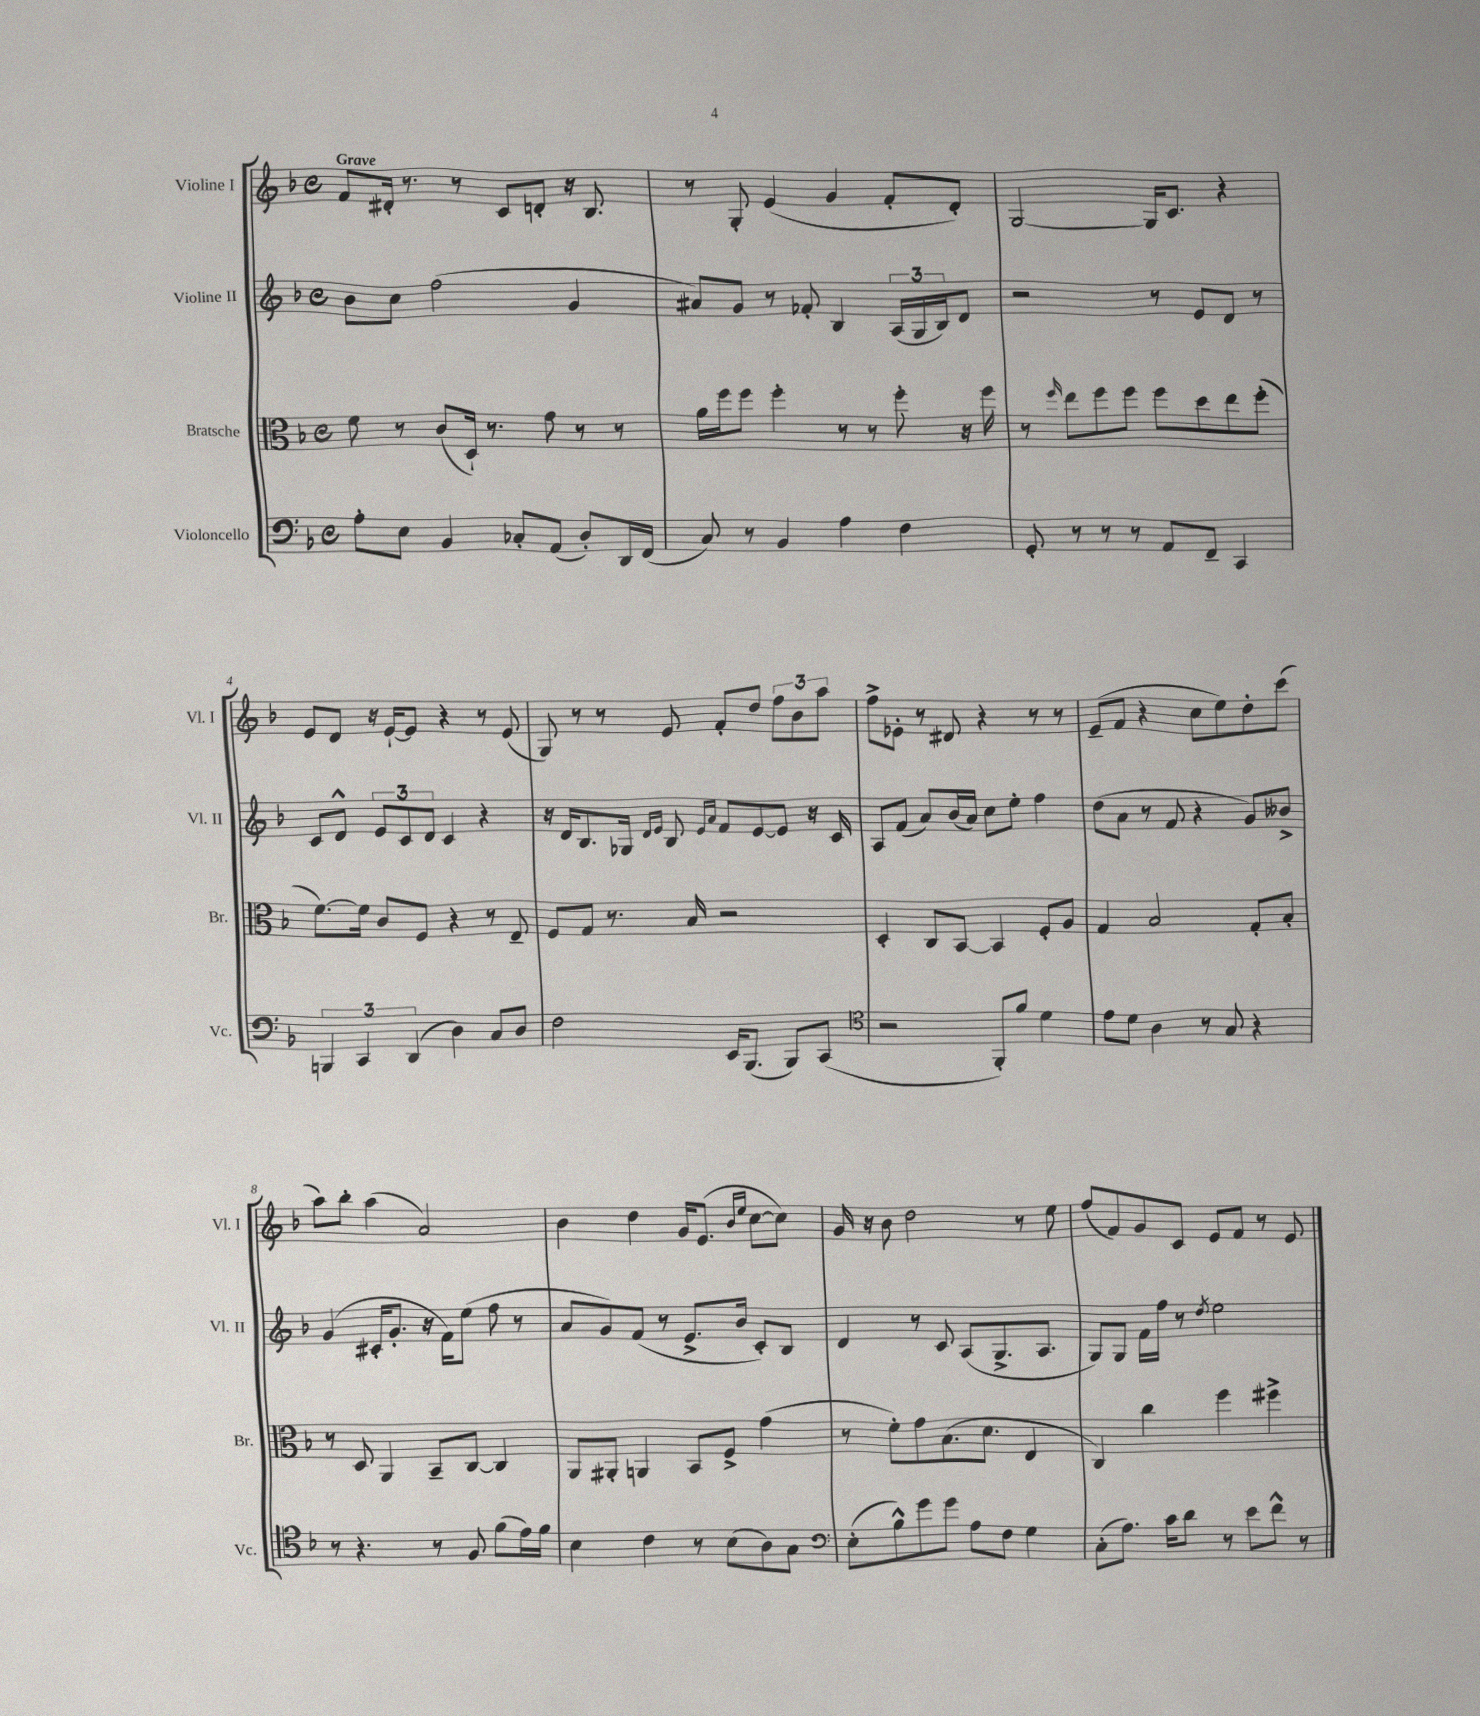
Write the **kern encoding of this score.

**kern	**kern	**kern	**kern
*staff4	*staff3	*staff2	*staff1
*clefF4	*clefC3	*clefG2	*clefG2
*k[b-]	*k[b-]	*k[b-]	*k[b-]
*M4/4	*M4/4	*M4/4	*M4/4
*met(c)	*met(c)	*met(c)	*met(c)
8A'\L	8f\	8b-\L	8f/L
8E\J	8r	8cc\J	16d#'/Jk
.	.	.	8.r
4BB-/	(8c/L	(2ff\	.
.	16D`/Jk)	.	8r
.	8.r	.	.
8C-'/L	.	.	8c/L
(8AA/J	8g\	.	8d'/J
8D'/L)	8r	4g/	16r
.	.	.	8.B-/
16DD/L	8r	.	.
(16FF/JJ	.	.	.
=	=	=	=
8C/)	16a\LL	8a#/L)	8r
.	16ff\J	.	.
8r	8ff\J	8g/J	8G'/
4BB-/	4ff'\	8r	(4e/
.	.	8f-'/	.
4A\	8r	4B-/	4g/
.	8r	.	.
4F\	8ff'\	(24A/LL	8f'/L
.	.	24G/	.
.	.	24B-/J)	.
.	16r	8d/J	8d'/J)
.	16ff\	.	.
=	=	=	=
8GG'/	8r	2r	[2G/
.	16qqff/	.	.
8r	8ee\L	.	.
8r	8ff\	.	.
8r	8ff\J	.	.
8AA/L	8ff\L	8r	16G/]LK
.	.	.	8.c/J
8FF~/J	8dd\	8e/L	.
4CC/	8ee\	8d/J	4r
.	(8ff'\J	8r	.
=	=	=	=
6BBB/	[8.f\L)	8c/L	8e/L
.	.	8d^^/J	8d/J
6CC/	.	.	.
.	16f\]Jk	.	.
.	8c/L	12e/L	16r
.	.	.	[16e`/LK
(6DD/	.	12c/	.
.	8F/J	.	8e/]J
.	.	12d/J	.
4D\)	4r	4c/	4r
8C/L	8r	4r	8r
8D/J	8E~/	.	(8e/
=	=	=	=
2F\	8F/L	16r	8G/)
.	.	16d/LK	.
.	8G/J	8.B-/	8r
.	8.r	.	8r
.	.	16G-/Jk	.
.	.	16qqd/LL	.
.	.	16qqe/JJ	.
.	.	8B-/	8e/
.	16B-/	.	.
.	.	16qqe/LL	.
.	.	16qqa/JJ	.
16EE/LK	2r	8f/L	8f'/L
(8.BBB-/J	.	.	.
.	.	[8e/	8dd/J
8BBB-/L)	.	8e/]J	12ff\L
.	.	.	12b-\
(8CC/J	.	16r	.
.	.	.	12aa\J
.	.	16c/	.
=	=	=	=
*clefC4	*	*	*
2r	4D'/	8A/L	8ff^\L
.	.	(8f/J	8e-'\J
.	8C/L	8a/L)	8r
.	[8BB-/J	(16b-/L	8d#/
.	.	16a/JJ)	.
8FF'/L)	4BB-/]	8cc\L	4r
8f/J	.	8ee'\J	.
4d\	8F'/L	4ff\	8r
.	8A/J	.	8r
=	=	=	=
8e\L	4G/	(8dd\L	(8e~/L
8d\J	.	8a\J	8f/J
4A\	2B-/	8r	4r
.	.	8f/	.
8r	.	4r	8cc\L
8G/	.	.	8ee\)
4r	8G'/L	8g/L)	8dd'\
.	8B-'/J	8b--^/J	(8ccc\J
=	=	=	=
8r	8r	(4g/	8aa\L)
4.r	8D/	.	8bb-'\J
.	4AA/	16c#'/LK	(4aa\
.	.	8.g'/J	.
8r	8BB-~/L	16r	2a/)
.	.	16f\LK)	.
8F/	[8C/J	(8ee\J	.
(8f\L	4C/]	8ff\	.
16e\L)	.	8r	.
16f\JJ	.	.	.
=	=	=	=
4B-\	8AA/L	8a/L	4b-\
.	8AA#'/J	8g/)	.
4c\	4AA/	(8f/J	4dd\
.	.	8r	.
8r	8BB-/L	8.e^/L	16g/LK
.	.	.	(8.e/J
(8B-\L	8F^/J	.	.
.	.	16b-/Jk	.
.	.	.	16qqb-/LL
.	.	.	16qqee/JJ
8A\)	(4g\	8c'/L)	[8cc\L
8G\J	.	8B-/J	8cc\]J)
=	=	=	=
*clefF4	*	*	*
(8E'\L	8r	4d/	16g/
.	.	.	16r
8B-^^\)	8f'\L)	.	8b-\
8g\	8g\	8r	2dd\
8g\J	(8.B-\	8c/	.
8A\L	.	(8A/L	.
.	8.d\J	.	.
8F\J	.	8.G^/	.
4G\	4E/	.	8r
.	.	8.A/J	.
.	.	.	8ee\
=	=	=	=
(8C'\L	4C/)	8G/L)	(8ff/L
8.A\J)	.	8G/J	8f/)
.	4cc\	16f\LL	8g/
16c\LK	.	16ff\JJ	.
8d\J	.	8r	8c/J
.	.	8qdd/	.
8r	4ff\	2ee\	8e/L
8e\L	.	.	8f/J
8f^^\J	4ff#^\	.	8r
8r	.	.	8e/
==	==	==	==
*-	*-	*-	*-
